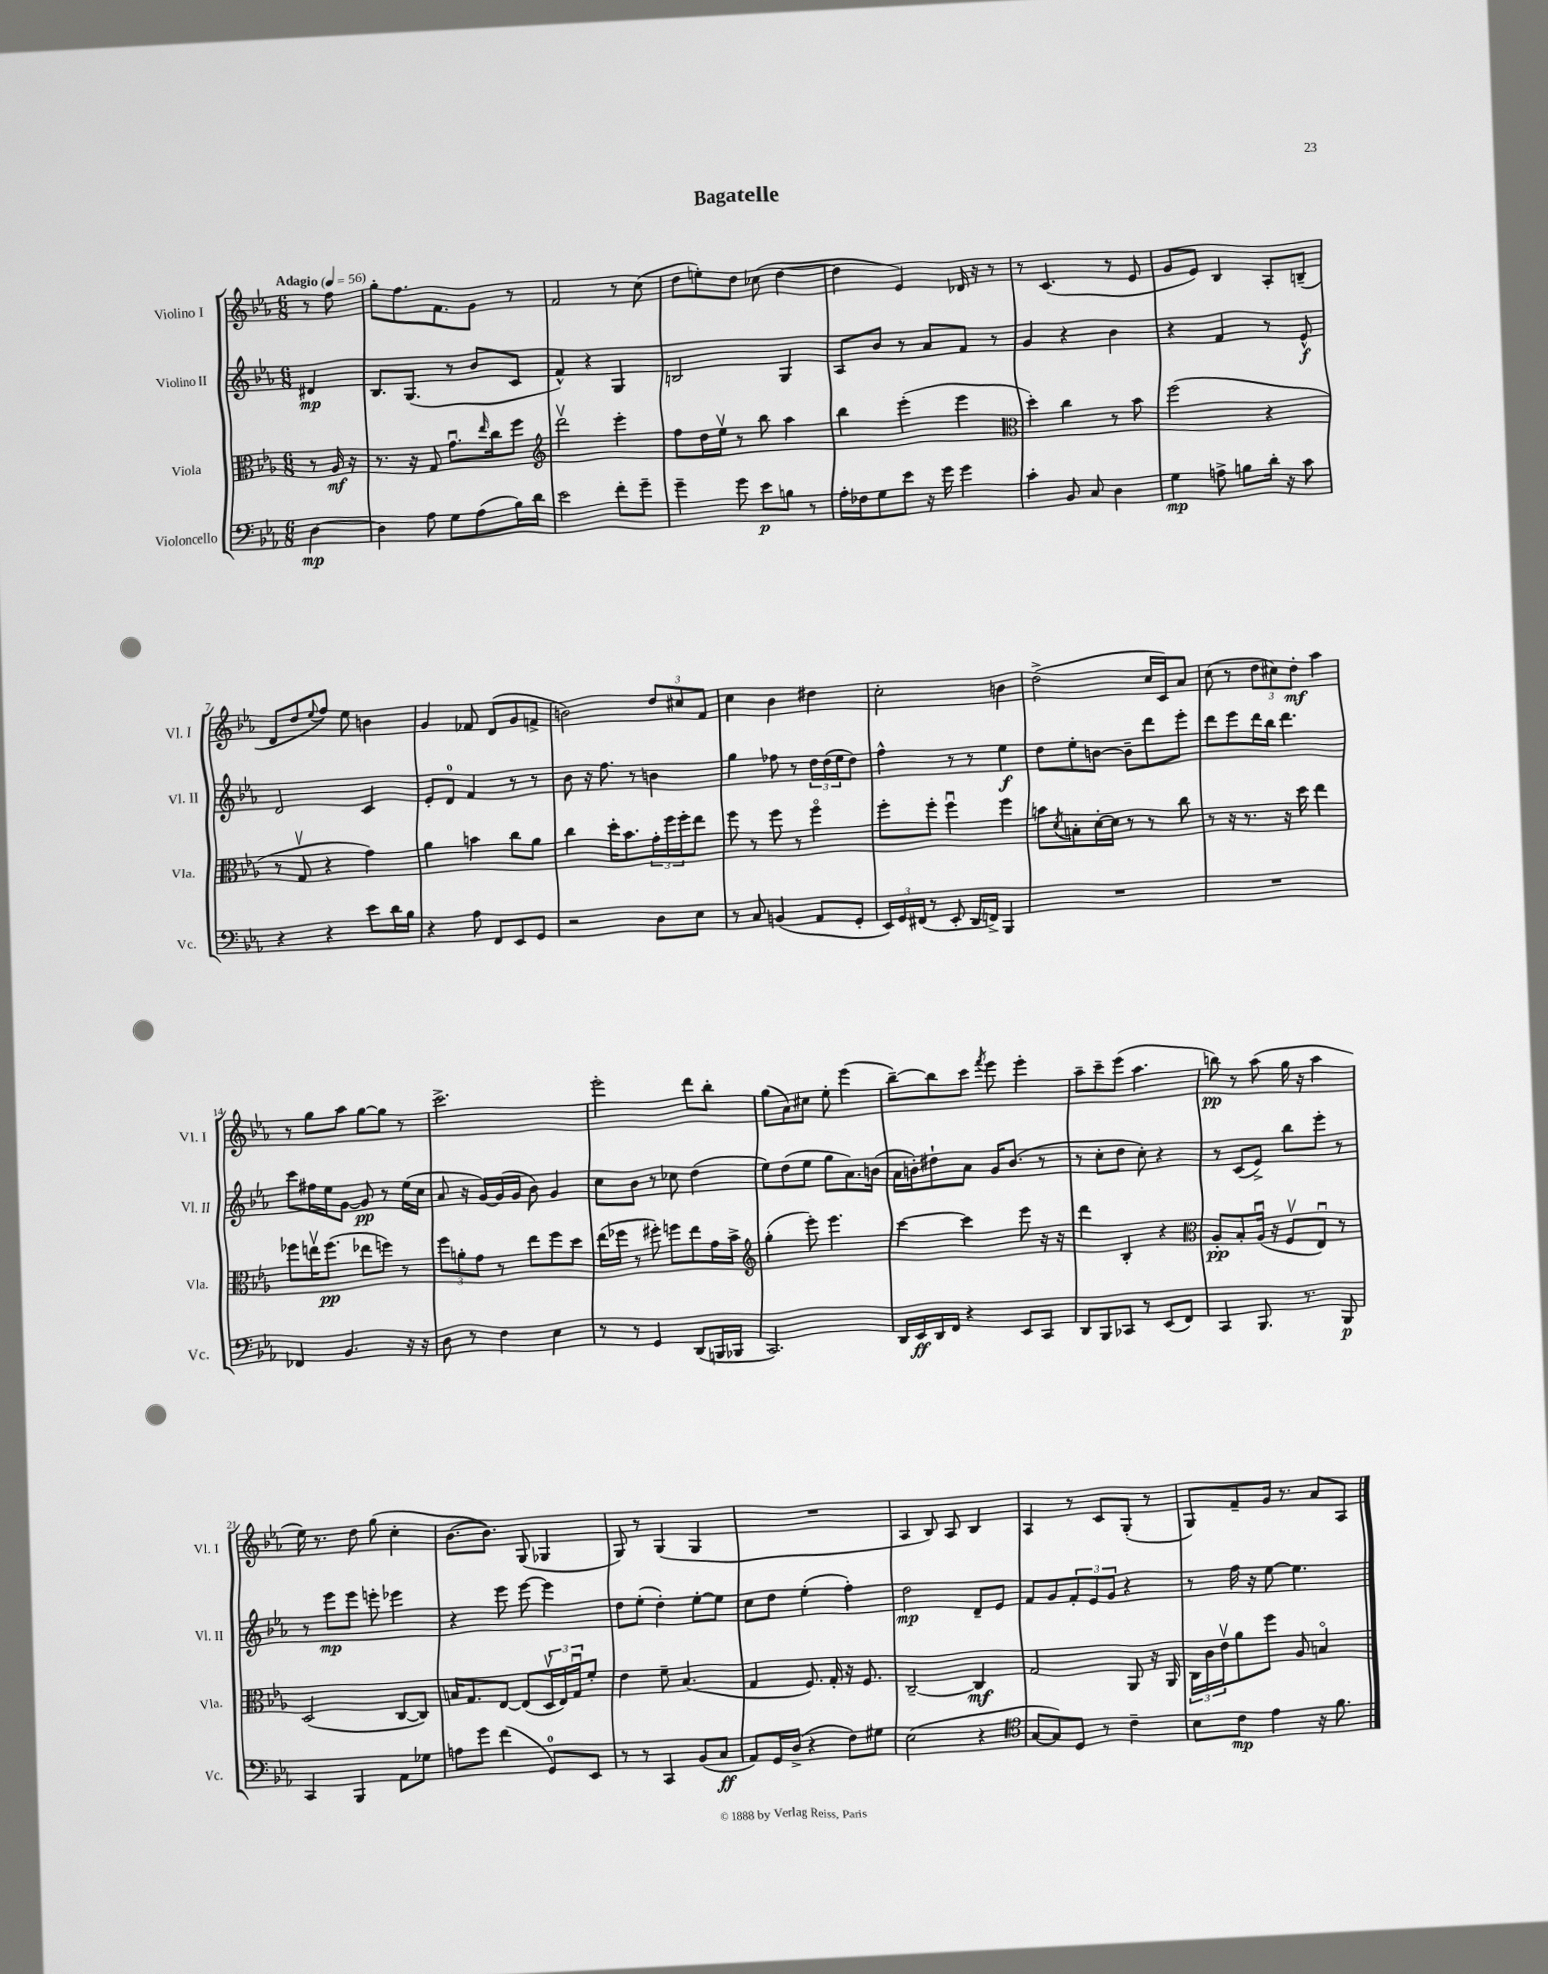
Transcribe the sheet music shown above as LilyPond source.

\header { title = "Bagatelle" }
<<
\new StaffGroup <<
\new Staff = "s0" \with { instrumentName = "Violino I" shortInstrumentName = "Vl. I" } {
    \clef treble \key ees \major \numericTimeSignature \time 6/8 \partial 4 \tempo "Adagio" 4 = 56
    r8 f''8 |
    g''8-. f''8. f'8. g'8 r8 |
    f'2 r8 c''8( |
    d''8 e''8-.) d''8 ces''8( d''4~ |
    d''4 ees'4) des'16 r16 r8 |
    r8 c'4.( r8 ees'8 |
    g'8 ees'8) bes4 aes8-. b8--( |
    d'8 d''8 \appoggiatura { ees''8 } f''8) ees''8 b'4 |
    g'4 fes'8 d'8( g'8 f'8-> |
    b'2) \tuplet 3/2 { d''8 cis''8 f'8 } |
    c''4 bes'4 dis''4 |
    c''2-. b'4 |
    d''2->( c''16 c'16) aes'8 |
    c''8( r8 \tuplet 3/2 { d''8 cis''8) d''8-.\mf } aes''4 |
    r8 g''8 aes''8 g''8~ g''8 r8 |
    c'''2.-> |
    ees'''2-. d'''8 bes''8-. |
    g''8( aes'8) cis''8 ees''8-. ees'''4( |
    bes''8~--) bes''8 c'''8 \acciaccatura { f'''8 } ees'''8 ees'''4-. |
    aes''8-- c'''8-- ees'''8( aes''4. |
    b''8\pp) r8 aes''8( g''16 r16 aes''4 |
    ees''16) r8. d''8 g''8( c''4-. |
    bes'8.~ bes'8.) g8( ges4 |
    g8) r8 g4( g4 |
    R2. |
    aes4 bes8) aes8 bes4 |
    aes4 r8 c'8 g8-.( r8 |
    g8) f'8-- g'16 r8. aes'8 aes8 \bar "|." |
}
\new Staff = "s1" \with { instrumentName = "Violino II" shortInstrumentName = "Vl. II" } {
    \clef treble \key ees \major \numericTimeSignature \time 6/8 \partial 4
    dis'4\mp |
    bes8. g8.( r8 bes'8 c'8 |
    f'4-^) r4 g4 |
    b2 g4 |
    aes8 bes'8 r8 aes'8 f'8 r8 |
    g'4 r4 bes'4 |
    r4 f'4 r8 ees'8-^\f |
    d'2 c'4 |
    ees'8-. d'8-0 f'4 r8 r8 |
    bes'8 r16 f''8. r8 b'4 |
    g''4 fes''8 r8 \tuplet 3/2 { d''16 d''16( ees''16 } d''8) |
    f''4-^ r8 r8 ees''4\f |
    d''8 ees''8-. b'8~ b'8-- d'''8 ees'''8-. |
    d'''8 ees'''8 d'''16 bes''16 d'''4. |
    c'''8 fis''16 ees''16 g'8~ g'8\pp r8 ees''16( c''16 |
    aes'8 r16 g'16~) g'16( g'16 bes'8) g'4 |
    c''8 bes'8 r8 ces''8 d''4( |
    ees''8) d''8( ees''8 g''8 aes'8.) b'16( |
    aes'16 b'16-.) dis''8-! aes'8 g'16 b'8.( r8 |
    r8 c''8-. d''8 c''8-.) r4 |
    r8 c'8( ees'8->) bes''8 ees'''8-. r8 |
    r8 ees'''8\mp ees'''8 e'''8-. ees'''4 |
    r4 ees'''8 ees'''8~ ees'''4 |
    d''8 ees''8-.( d''4-.) ees''8~-. ees''8 |
    c''8 d''8 ees''4-.( f''4-.) |
    d''2\mp d'8-- ees'8 |
    f'8 g'8 \tuplet 3/2 { f'8-. ees'8 g'8 } r4 |
    r8 f''16 r16 ees''8~ ees''4. \bar "|." |
}
\new Staff = "s2" \with { instrumentName = "Viola" shortInstrumentName = "Vla." } {
    \clef alto \key ees \major \numericTimeSignature \time 6/8 \partial 4
    r8 aes16\mf r16 |
    r8. r16 g8 g'8.\downbow \grace { ees''16 } c''16 f''8 |
    \clef treble d'''2\upbow ees'''4-. |
    f''8 d''16 ees''16\upbow r8 bes''8 aes''4 |
    bes''4 ees'''4-.( ees'''4 |
    \clef alto d''4-.) c''4 r8 bes'8 |
    f''2( r4 |
    r8 g8\upbow r4 g'4) |
    aes'4 b'4 c''8 aes'8 |
    c''4 d''16-. bes'8. \tuplet 3/2 { g'16-. f''16 f''16-. } ees''8 |
    f''8 r8 f''8 r8 f''4\flageolet |
    f''8-. f''8-. f''4\downbow f''4 |
    b'8 \acciaccatura { d'8 } b8-. d'16~-. d'16 r8 r8 c''8 |
    r8 r16 r8. r16 d''16 ees''4 |
    fes''8 e''16\upbow fes''8.\pp( ees''8 f''8) r8 |
    \tuplet 3/2 { f''8 a'8-. g'8 } r8 ees''8 f''8 d''8 |
    ees''16( fes''16 r8 fis''8-.) f''8 ees''8 g'16 bes'16-> |
    \clef treble g''4-.( ees'''8-.) ees'''4. |
    c'''4~ c'''4 ees'''8 r16 r16 |
    d'''4 bes4-. r4 |
    \clef alto aes8-.\pp bes8-. aes16\downbow( r16 f8\upbow ees8\downbow) r8 |
    d2( c8~ c8) |
    b16 g8. ees8~ ees8( \tuplet 3/2 { d16\upbow ees16) g16\downbow } f'8-. |
    ees'4 f'8-- bes4.( |
    g4 f8.) g16-. r16 f8. |
    c2~-- c4\mf |
    g2 aes,8 r16 aes,16 |
    \tuplet 3/2 { c16 c'16 ees'16\upbow } aes'8 f''8 aes8 b4\flageolet \bar "|." |
}
\new Staff = "s3" \with { instrumentName = "Violoncello" shortInstrumentName = "Vc." } {
    \clef bass \key ees \major \numericTimeSignature \time 6/8 \partial 4
    d4~\mp |
    d4 aes8 g8 aes8( bes16) d'16 |
    ees'2 f'8-. g'8-- |
    g'4-- g'8 ees'8\p b8 r8 |
    aes16-. fes16 g8 ees'8 r16 g'16 g'4 |
    c'4-. bes,8 c8 d4 |
    g4\mp a8-> b8 d'16-. r16 c'8 |
    r4 r4 ees'8 d'16 bes16 |
    r4 aes8 f,8 ees,8 g,8 |
    r2 d8 ees8 |
    r8 c8 b,4( aes,8 g,8-. |
    \tuplet 3/2 { ees,16) g,16 fis,16( } r8 ees,8-. d,16 f,16->) bes,,4 |
    R2. |
    R2. |
    fes,4 bes,4. r16 r16 |
    d8 r8 f4 ees4 |
    r8 r8 g,4 d,8( b,,16 bes,,16 |
    c,2.) |
    d,16 ees,16\ff d,16 f,16 r4 ees,8 c,8 |
    d,8 bes,,8 ces,8 r8 ees,8( f,8) |
    c,4 bes,,8. r8. bes,,8\p |
    c,4 bes,,4 aes,8 ges8 |
    a8 g'8 f'4( g,8-0) ees,8 |
    r8 r8 c,4 bes,8( c8\ff |
    aes,8) g,16 d16->( r4 f8) gis8 |
    ees2( r4 |
    \clef tenor g8~ g8) d8 r8 c'4-- |
    bes8 c'8\mp ees'4 r16 f'8. \bar "|." |
}
>>
>>
